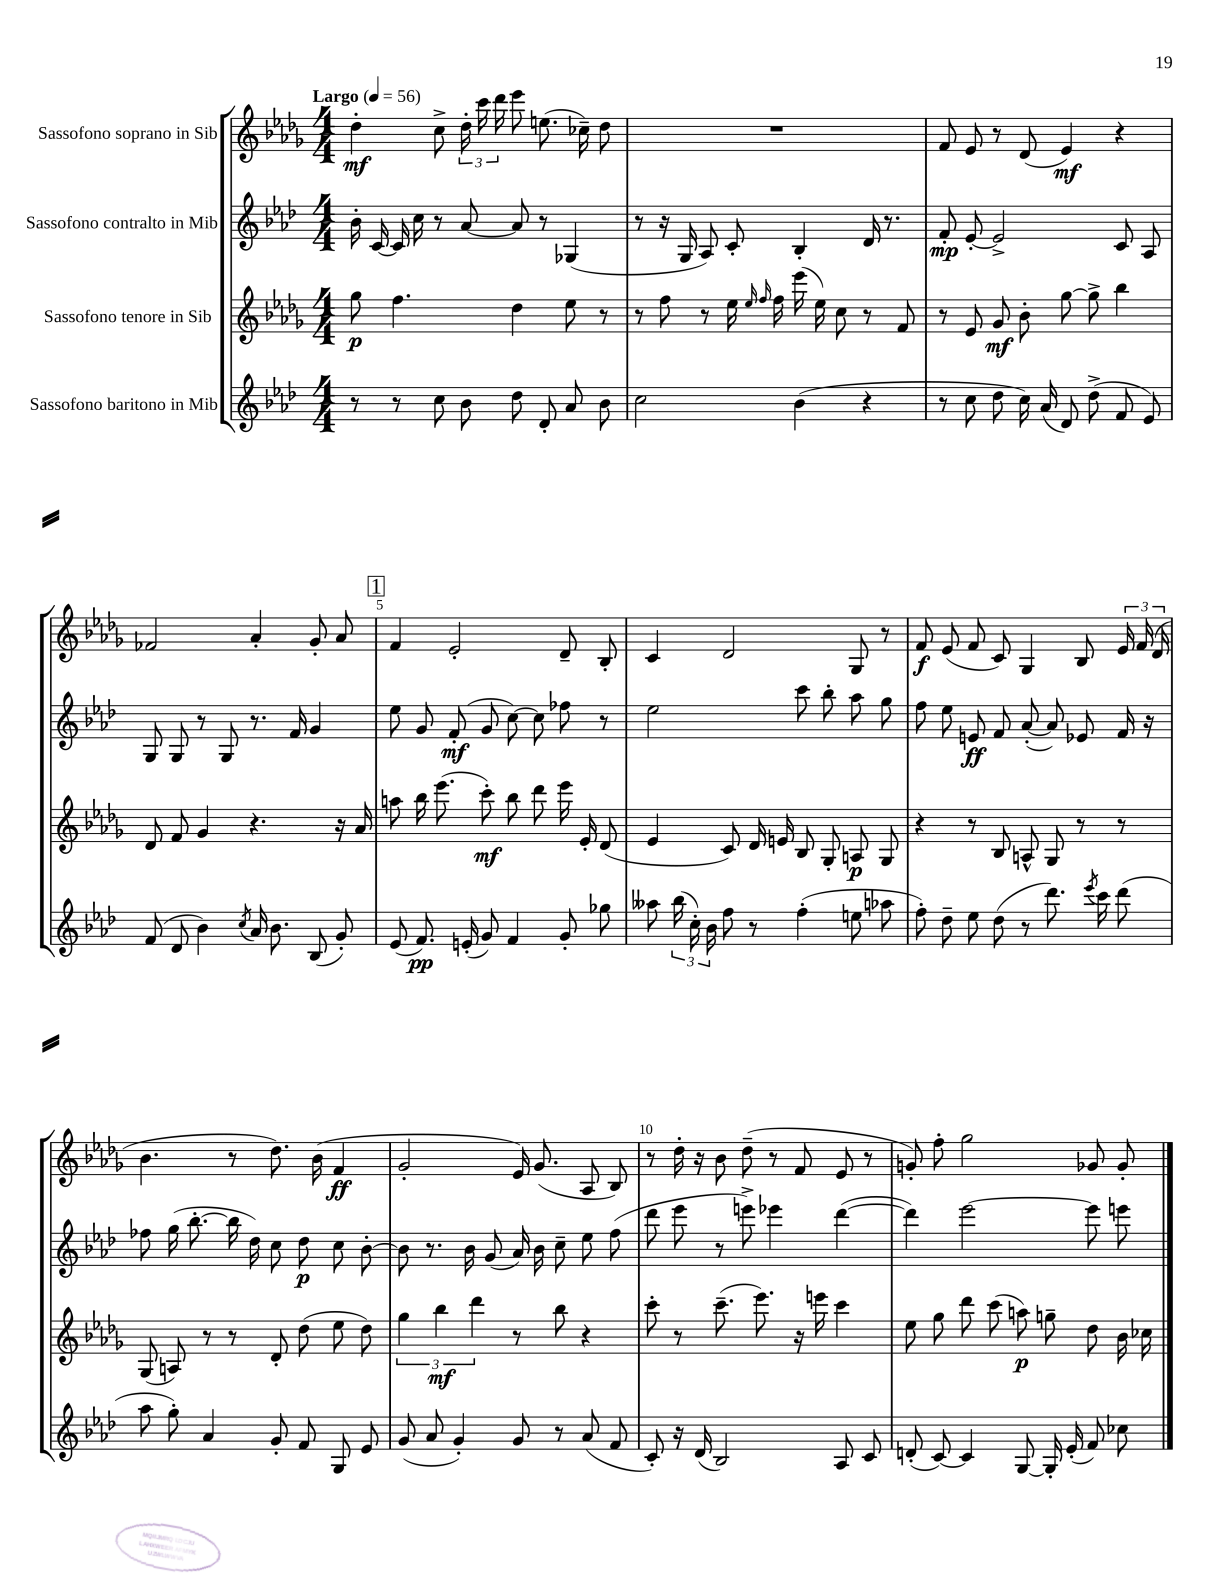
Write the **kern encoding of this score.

**kern	**kern	**kern	**kern
*staff4	*staff3	*staff2	*staff1
*clefG2	*clefG2	*clefG2	*clefG2
*k[b-e-a-d-]	*k[b-e-a-d-g-]	*k[b-e-a-d-]	*k[b-e-a-d-g-]
*M4/4	*M4/4	*M4/4	*M4/4
*MM56	*MM56	*MM56	*MM56
8r	8gg-	16b-'	4dd-'
.	.	[16c	.
8r	4.ff	16c]	.
.	.	16cc	.
8cc	.	8r	8cc^
8b-	.	[8a-	24dd-'
.	.	.	24ccc
.	.	.	24ddd-
8dd-	4dd-	8a-]	8eee-
8d-'	.	8r	(8.ee
8a-	8ee-	(4G-	.
.	.	.	16cc-~)
8b-	8r	.	8dd-
=	=	=	=
2cc	8r	8r	1r
.	8ff	16r	.
.	.	16G	.
.	8r	8A-)	.
.	16ee-	8c'	.
.	16qqee-	.	.
.	16qqff	.	.
.	16ff	.	.
(4b-	(16eee-	4B-'	.
.	16ee-)	.	.
.	8cc	.	.
4r	8r	16d-	.
.	.	8.r	.
.	8f	.	.
=	=	=	=
8r	8r	8f'	8f
8cc	8e-	[8e-'	8e-
8dd-	8g-	2e-^]	8r
16cc)	8b-'	.	(8d-
(16a-	.	.	.
8d-)	[8gg-	.	4e-)
(8dd-^	8gg-^]	.	.
8f	4bb-	8c	4r
8e-)	.	8A-	.
=	=	=	=
(8f	8d-	8G	2f-
8d-	8f	8G	.
4b-)	4g-	8r	.
.	.	8G	.
8qcc	.	.	.
16a-	4.r	8.r	4a-'
8.b-	.	.	.
.	.	16f	.
(8B-	.	4g	8g-'
8g')	16r	.	8a-
.	16a-	.	.
=	=	=	=
(8e-	8aa	8ee-	4f
8.f)	16bb-	8g	.
.	(8.eee-	.	.
.	.	(8f'	2e-'
(16e'	.	.	.
8g)	8ccc')	8g	.
4f	8bb-	[8cc)	.
.	8ddd-	8cc]	.
8g'	16eee-	8ff-	8d-~
.	16e-'	.	.
8gg-	(8d-	8r	8B-'
=	=	=	=
8aa--	4e-	2ee-	4c
(24bb-	.	.	.
24cc')	.	.	.
24b-	.	.	.
8ff	8c)	.	2d-
8r	16d-	.	.
.	16e	.	.
(4ff'	8B-	8ccc	.
.	8G-'	8bb-'	.
8ee	8A	8aa-	8G-
8aa-	8G-	8gg	8r
=	=	=	=
8ff')	4r	8ff	8f
8dd-~	.	8ee-	(8e-
8ee-	8r	8e	8f
(8dd-	8B-	8f	8c)
8r	8A^^	([8a-'	4G-
8.ddd-)	8G-	8a-])	.
.	8r	8e-	8B-
8qeee-	.	.	.
16ccc	.	.	.
(8ddd-	8r	16f	24e-
.	.	.	(24f
.	.	16r	.
.	.	.	24d-
=	=	=	=
8aa-	(8G-	8ff-	4.b-
8gg')	8A)	(16gg	.
.	.	[8.bb-'	.
4a-	8r	.	.
.	8r	16bb-]	8r
.	.	16dd-)	.
8g'	8d-'	8cc	8.dd-)
8f	(8dd-	8dd-	.
.	.	.	(16b-
8G	8ee-	8cc	4f
8e-	8dd-)	[8b-'	.
=	=	=	=
(8g	6gg-	8b-]	2g-'
8a-	.	8.r	.
.	6bb-	.	.
4g')	.	.	.
.	.	16b-	.
.	6ddd-	.	.
.	.	(8g	.
8g	8r	16a-)	16e-)
.	.	16b-	(8.g-
8r	8bb-	8cc~	.
(8a-	4r	8ee-	8A-
8f	.	(8ff	8B-)
=	=	=	=
8c')	8ccc'	8ddd-	8r
16r	8r	8eee-	16dd-'
(16d-	.	.	16r
2B-)	(8.ccc~	8r	8b-
.	.	8eee^)	(8dd-~
.	8.eee-)	.	.
.	.	4eee-	8r
.	16r	.	8f
.	16eee	.	.
8A-	4ccc	([4ddd-	8e-
8c	.	.	8r
=	=	=	=
(8d'	8ee-	4ddd-])	8g')
[8c)	8gg-	.	8ff'
4c]	8ddd-	[2eee-	2gg-
.	(8ccc	.	.
[8G	8aa)	.	.
16G']	8gg~	.	.
(16e-'	.	.	.
8f)	8dd-	8eee-]	8g-
8cc-	16b-	8eee	8g-'
.	16cc-	.	.
==	==	==	==
*-	*-	*-	*-
